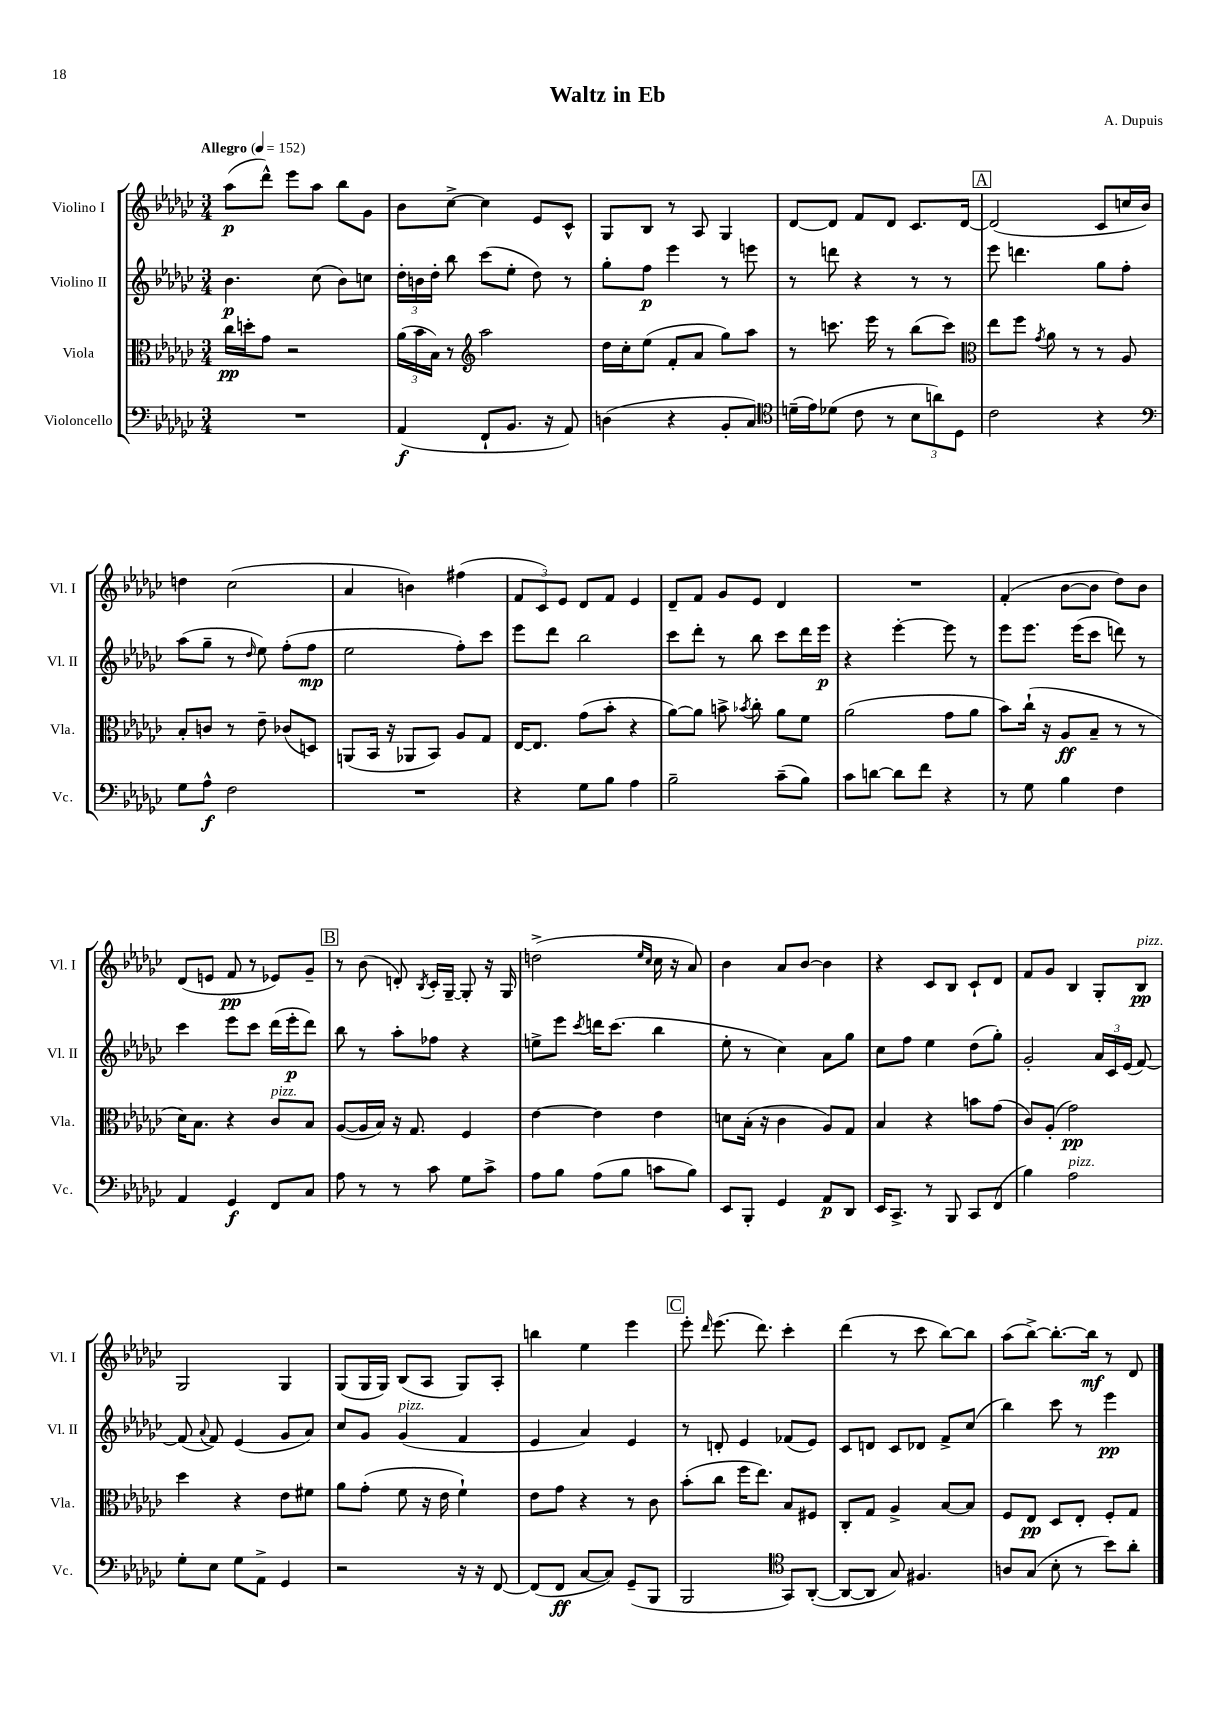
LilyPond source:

\header { title = "Waltz in Eb" composer = "A. Dupuis" }
<<
\new StaffGroup <<
\new Staff = "s0" \with { instrumentName = "Violino I" shortInstrumentName = "Vl. I" } {
    \clef treble \key ges \major \numericTimeSignature \time 3/4 \tempo "Allegro" 4 = 152
    \autoBeamOff aes''8[\p( des'''8]-^) ees'''8[ aes''8] bes''8[ ges'8] |
    bes'8[ ces''8]~-> ces''4 ees'8[ ces'8]-^ |
    ges8[ bes8] r8 aes8 ges4 |
    des'8[~ des'8] f'8[ des'8] ces'8.[ des'16]~ |
    \mark \markup { \box "A" } des'2( ces'8[ c''16 bes'16]) |
    d''4 ces''2( |
    aes'4 b'4) fis''4( |
    \tuplet 3/2 { f'8[ ces'8) ees'8] } des'8[ f'8] ees'4 |
    des'8[-- f'8] ges'8[ ees'8] des'4 |
    R2. |
    f'4-.( bes'8[~ bes'8] des''8[) bes'8] |
    des'8[( e'8] f'8\pp r8 ees'8[) ges'8]-- |
    \mark \markup { \box "B" } r8 bes'8( d'8-.) \acciaccatura { bes8 } ces'16[-. ges16]~-- ges8-. r16 ges16 |
    d''2->( \grace { ees''16[ ces''16] } ces''16 r16 aes'8) |
    bes'4 aes'8[ bes'8]~ bes'4 |
    r4 ces'8[ bes8] ces'8[-! des'8] |
    f'8[ ges'8] bes4 ges8[-. bes8]\pp^\markup { \italic "pizz." } |
    ges2 ges4 |
    ges8[( ges16 ges16]) bes8[( aes8] ges8[) aes8]-. |
    b''4 ees''4 ees'''4 |
    \mark \markup { \box "C" } ees'''8-. \grace { des'''16 } ees'''8.( des'''8.) ces'''4-. |
    des'''4( r8 ces'''8 bes''8[~) bes''8] |
    aes''8[( bes''8]~->) bes''8.[~-. bes''16]\mf r8 des'8 \bar "|." |
}
\new Staff = "s1" \with { instrumentName = "Violino II" shortInstrumentName = "Vl. II" } {
    \clef treble \key ges \major \numericTimeSignature \time 3/4
    \autoBeamOff bes'4.\p ces''8( bes'8[) c''8] |
    \tuplet 3/2 { des''16[-. b'16 des''16]-. } bes''8 ces'''8[( ees''8]-. des''8) r8 |
    ges''8[-. f''8]\p ees'''4 r8 e'''8 |
    r8 d'''8 r4 r8 r8 |
    \mark \markup { \box "A" } ees'''8 d'''4. ges''8[ f''8]-. |
    aes''8[( ges''8]-- r8 \grace { des''16 } ees''8) f''8[-.( f''8]\mp |
    ees''2 f''8[-.) ces'''8] |
    ees'''8[ des'''8] bes''2 |
    ces'''8[ des'''8]-. r8 bes''8 ces'''8[ des'''16 ees'''16]\p |
    r4 ees'''4~-. ees'''8 r8 |
    ees'''8[ ees'''8.] ees'''16[( ces'''8] d'''8) r8 |
    ces'''4 ees'''8[ ces'''8] des'''16[( ees'''16-.\p des'''8]) |
    \mark \markup { \box "B" } bes''8 r8 aes''8[-. fes''8] r4 |
    e''8[-> ees'''8] \acciaccatura { ces'''8 } d'''16[ ces'''8.]( bes''4 |
    ees''8-. r8 ces''4) aes'8[ ges''8] |
    ces''8[ f''8] ees''4 des''8[( ges''8]-.) |
    ges'2-. \tuplet 3/2 { aes'16[ ces'16 ees'16]( } f'8~) |
    f'8( \appoggiatura { aes'8 } f'8) ees'4( ges'8[ aes'8]) |
    ces''8[ ges'8] ges'4^\markup { \italic "pizz." }( f'4 |
    ees'4 aes'4) ees'4 |
    \mark \markup { \box "C" } r8 d'8-. ees'4 fes'8[( ees'8]) |
    ces'8[ d'8] ces'8[ des'8] f'8[-> ces''8]( |
    bes''4) ces'''8 r8 ees'''4\pp \bar "|." |
}
\new Staff = "s2" \with { instrumentName = "Viola" shortInstrumentName = "Vla." } {
    \clef alto \key ges \major \numericTimeSignature \time 3/4
    \autoBeamOff ces''16[\pp d''16-. ges'8] r2 |
    \tuplet 3/2 { aes'16[( bes'16 bes16]) } r8 \clef treble aes''2 |
    des''16[ ces''16-. ees''8]( f'8[-. aes'8] ges''8[) aes''8] |
    r8 c'''8. ees'''16 r8 bes''8[( c'''8]) |
    \mark \markup { \box "A" } \clef alto ees''8[ f''8] \acciaccatura { ges'8 } aes'8 r8 r8 aes8 |
    bes8[-. c'8] r8 ees'8-- ces'8[( d8]) |
    a,8[( bes,16] r16 aes,8[ bes,8]) aes8[ ges8] |
    ees16[~ ees8.] ges'8[( bes'8]-. r4 |
    aes'8[~) aes'8] b'8-> \acciaccatura { bes'8 } ces''8-. aes'8[ f'8] |
    aes'2( ges'8[ aes'8] |
    bes'8[) ces''16]-!( r16 aes8[\ff bes8]-- r8 r8 |
    des'16[) bes8.] r4 ces'8[^\markup { \italic "pizz." } bes8] |
    \mark \markup { \box "B" } aes8[~( aes16 bes16]) r16 ges8. f4 |
    ees'4~ ees'4 ees'4 |
    d'8[ bes16]-.( r16 ces'4 aes8[) ges8] |
    bes4 r4 b'8[ ges'8]( |
    ces'8[) aes8]-.( ges'2\pp) |
    des''4 r4 ees'8[ fis'8] |
    aes'8[ ges'8]-.( f'8 r16 ees'16 f'4-!) |
    ees'8[ ges'8] r4 r8 ces'8 |
    \mark \markup { \box "C" } bes'8[-.( ces''8] f''16[ ees''8.]) bes8[ fis8] |
    ces8[-. ges8] aes4-> bes8[~ bes8] |
    f8[ ees8]\pp des8[ ees8]-. f8[-. ges8] \bar "|." |
}
\new Staff = "s3" \with { instrumentName = "Violoncello" shortInstrumentName = "Vc." } {
    \clef bass \key ges \major \numericTimeSignature \time 3/4
    \autoBeamOff R2. |
    aes,4\f( f,8[-! bes,8.] r16 aes,8) |
    d4( r4 bes,8[-. ces8]) |
    \clef tenor d'16[--( ees'16) des'8]( ces'8 r8 \tuplet 3/2 { bes8[ a'8) des8] } |
    \mark \markup { \box "A" } ces'2 r4 |
    \clef bass ges8[ aes8]-^\f f2 |
    R2. |
    r4 ges8[ bes8] aes4 |
    bes2-- ces'8[--( bes8]) |
    ces'8[ d'8]~ d'8[ f'8] r4 |
    r8 ges8 bes4 f4 |
    aes,4 ges,4\f f,8[ ces8] |
    \mark \markup { \box "B" } aes8 r8 r8 ces'8 ges8[ ces'8]-> |
    aes8[ bes8] aes8[( bes8] c'8[ bes8]) |
    ees,8[ bes,,8]-. ges,4 aes,8[\p des,8] |
    ees,16[ ces,8.]-> r8 bes,,8 ces,8[ f,8]( |
    bes4) aes2^\markup { \italic "pizz." } |
    ges8[-. ees8] ges8[ aes,8]-> ges,4 |
    r2 r16 r16 f,8~ |
    f,8[( f,8]\ff ces8[~ ces8]) ges,8[--( bes,,8] |
    \mark \markup { \box "C" } bes,,2 \clef tenor ges,8[) aes,8]~-.( |
    aes,8[~ aes,8] ges8) fis4. |
    a8[ ges8]( bes8-. r8 bes'8[) aes'8]-. \bar "|." |
}
>>
>>
\layout { \context { \Score \remove "Bar_number_engraver" } }
